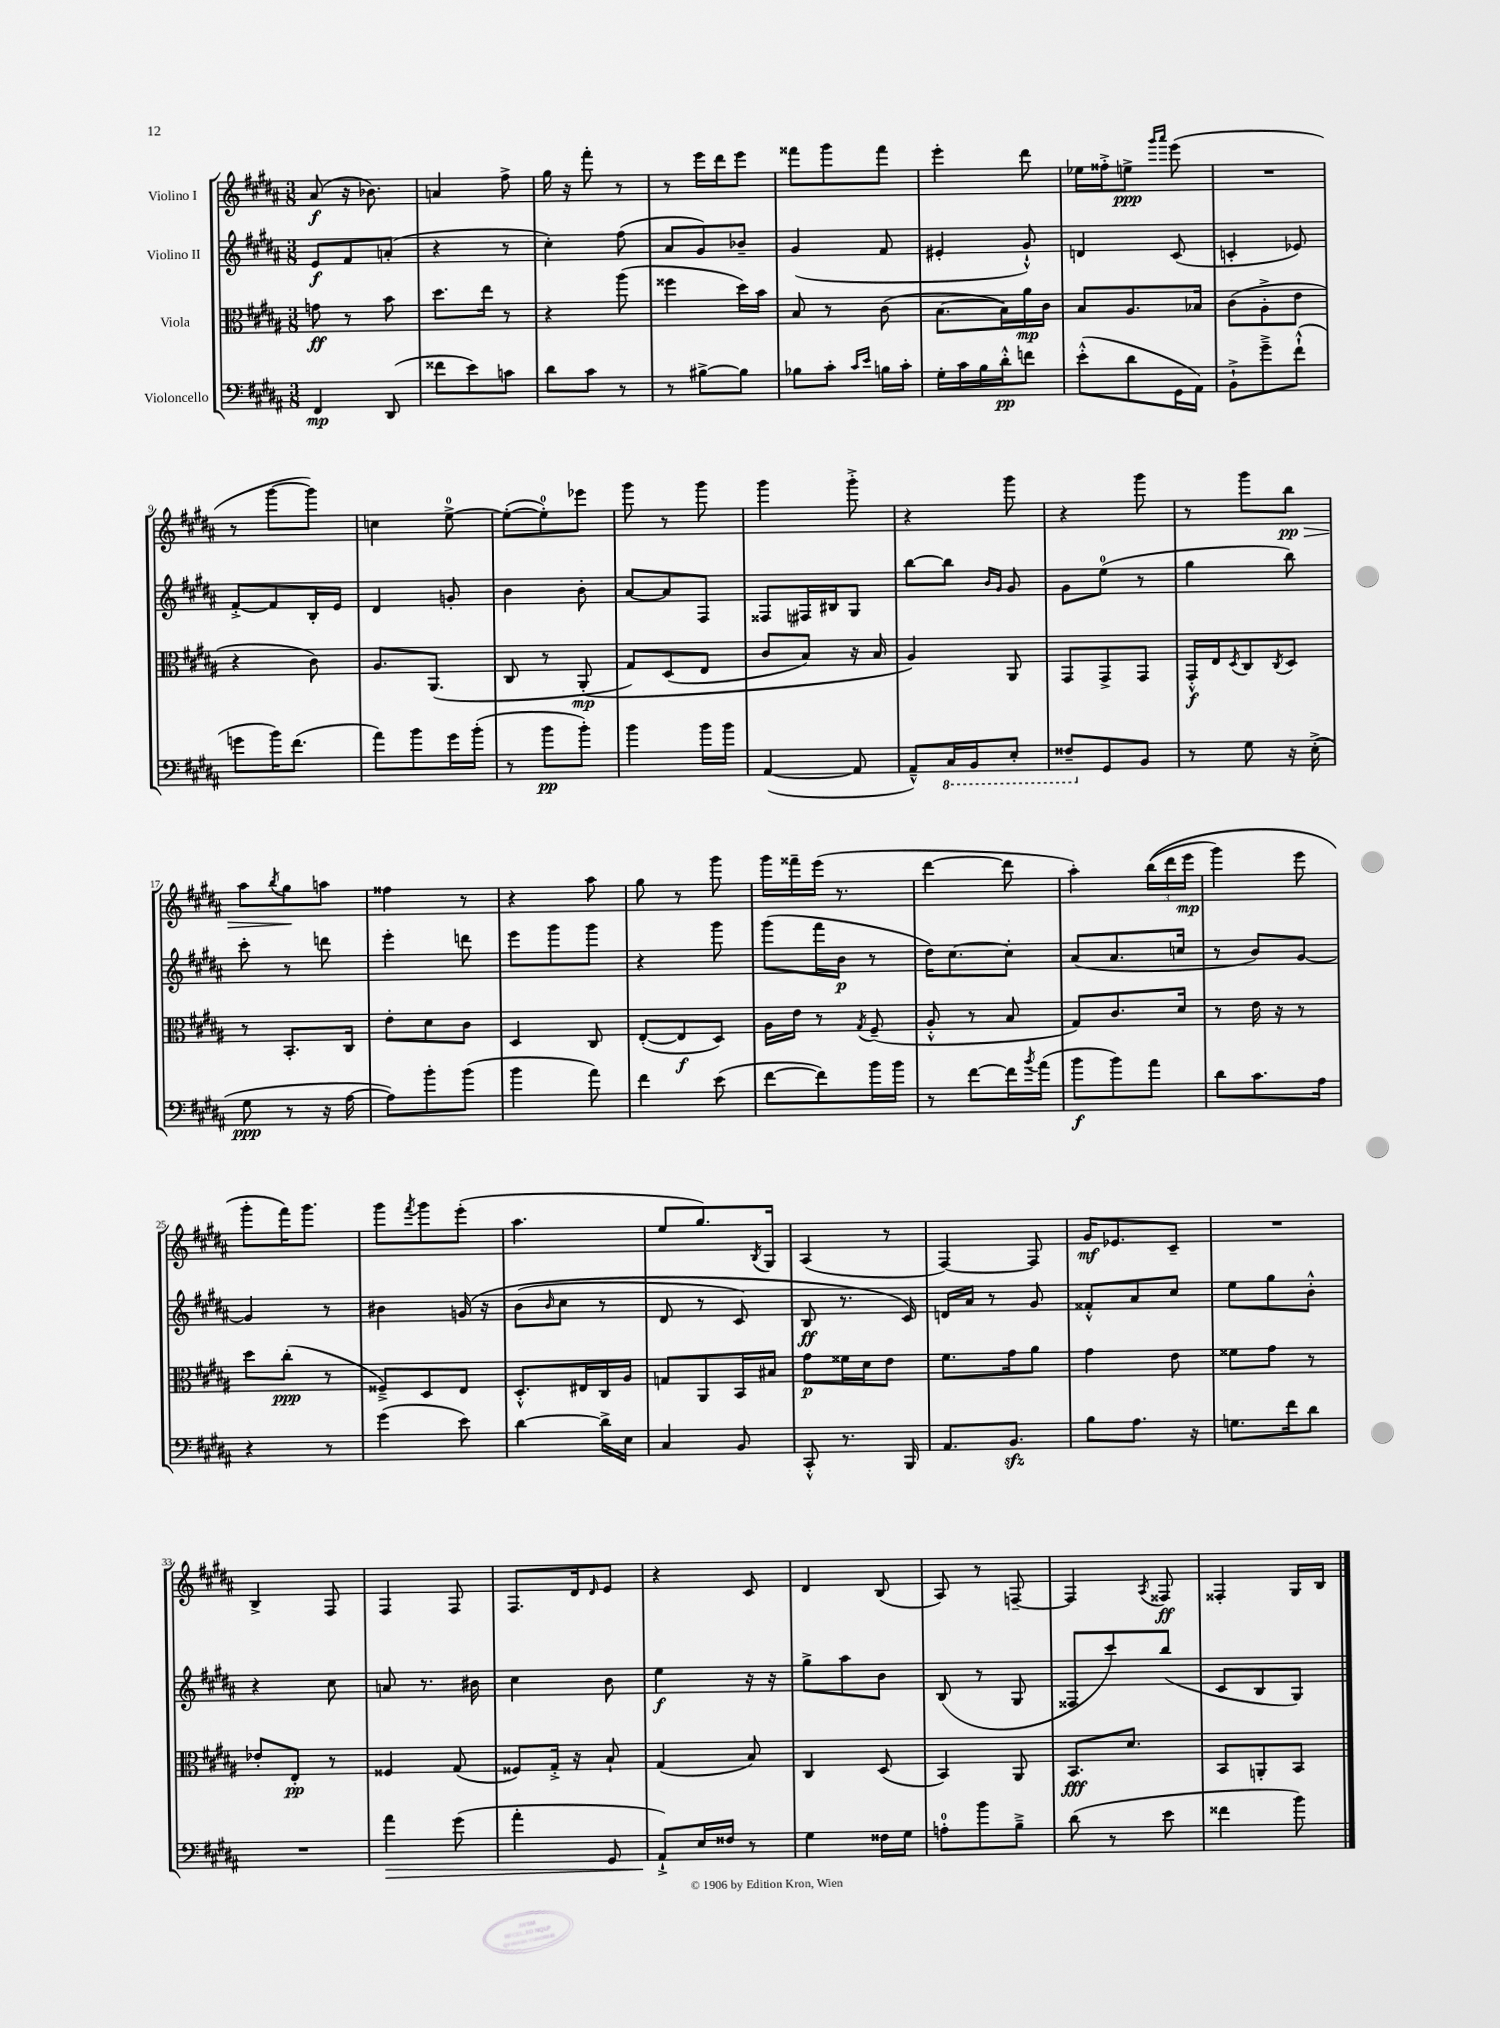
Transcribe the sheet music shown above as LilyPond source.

<<
\new StaffGroup <<
\new Staff = "s0" \with { instrumentName = "Violino I" } {
    \clef treble \key b \major \numericTimeSignature \time 3/8
    ais'8\f( r16 bes'8.) |
    a'4 fis''8-> |
    gis''16 r16 fis'''8-. r8 |
    r8 e'''16 dis'''16 e'''8 |
    fisis'''8 gis'''8 fisis'''8 |
    e'''4-. dis'''8 |
    ees''16 fisis''16-.-> e''8->\ppp \grace { gis'''16 ais'''16 } e'''8( |
    R4. |
    r8 gis'''8~ gis'''8) |
    c''4 e''8-0~-> |
    e''8~-.( e''8-0-.) ees'''8 |
    gis'''8 r8 gis'''8 |
    gis'''4 gis'''8-.-> |
    r4 gis'''8 |
    r4 gis'''8 |
    r8 gis'''8 b''8\pp\> |
    ais''8 \acciaccatura { b''8 } gis''8\! a''8 |
    fisis''4 r8 |
    r4 ais''8 |
    gis''8 r8 gis'''8 |
    gis'''16 fisis'''16-- e'''16( r8. |
    dis'''4~ dis'''8 |
    ais''4-.) \tuplet 3/2 { b''16(\( dis'''16 e'''16\mp } |
    gis'''4) e'''8 |
    gis'''8-. fis'''16\) gis'''8. |
    gis'''8 \acciaccatura { fis'''8 } gis'''8 e'''8-.( |
    ais''4. |
    e''8 gis''8.) \acciaccatura { b8 } gis16 |
    ais4( r8 |
    fis4~) fis8 |
    gis'16\mf ees'8. cis'8-- |
    R4. |
    b4-> fis8 |
    fis4 fis8 |
    fis8. dis'16 \grace { dis'16 } e'8 |
    r4 cis'8 |
    dis'4 b8( |
    ais8) r8 f8~-- |
    f4 \acciaccatura { ais8 } fisis8\ff |
    fisis4-. gis16 b16 \bar "|." |
}
\new Staff = "s1" \with { instrumentName = "Violino II" } {
    \clef treble \key b \major \numericTimeSignature \time 3/8
    e'8\f fis'8 a'8-.( |
    r4 r8 |
    cis''4-.) fis''8( |
    ais'8 gis'8) bes'8-- |
    gis'4( fis'8 |
    eis'4-. gis'8-!-^) |
    d'4 cis'8( |
    c'4-. ees'8) |
    fis'8~-.-> fis'8 b16-. e'16 |
    dis'4 g'8-. |
    b'4 b'8-. |
    ais'8~ ais'8 fis8 |
    fisis8 fis16 bis16 gis8 |
    b''8~ b''8 \grace { b'16 gis'16 } gis'8 |
    gis'8 e''8-0( r8 |
    gis''4 b''8) |
    cis'''8-. r8 d'''8 |
    e'''4-. d'''8 |
    e'''8 gis'''8 gis'''8 |
    r4 gis'''8 |
    gis'''8( fis'''16 b'16\p r8 |
    dis''16) cis''8.~ cis''8-. |
    ais'8( ais'8. c''16 |
    r8 b'8) gis'8~ |
    gis'4 r8 |
    bis'4 g'16\( r16 |
    b'8( \grace { b'16 } cis''8 r8 |
    dis'8 r8 cis'8) |
    b8\ff r8. cis'16\) |
    d'16 ais'16 r8 gis'8 |
    fisis'8-.-^ ais'8 cis''8 |
    e''8 gis''8 b'8-.-^ |
    r4 cis''8 |
    a'8 r8. bis'16 |
    cis''4 b'8 |
    e''4\f r16 r16 |
    gis''8-> ais''8 b'8 |
    b8( r8 gis8 |
    fisis8 cis'''8) b''8( |
    cis'8 b8 gis8) \bar "|." |
}
\new Staff = "s2" \with { instrumentName = "Viola" } {
    \clef alto \key b \major \numericTimeSignature \time 3/8
    g'8\ff r8 b'8 |
    dis''8. e''16 r8 |
    r4 ais''8( |
    fisis''4 dis''16) b'16 |
    b8 r8 cis'8( |
    b8.~ b16) ais'16\mp cis'16 |
    b8 ais8. bes16 |
    cis'8( ais8-.-> e'8 |
    r4 cis'8) |
    ais8. ais,8.( |
    cis8 r8 ais,8-.\mp\( |
    gis8) dis8( e8 |
    cis'8 b8) r16 b16 |
    ais4\) ais,8 |
    gis,8 gis,8-> gis,8 |
    gis,16-.-^\f e16 \acciaccatura { dis8 } cis8 \acciaccatura { cis8 } dis8 |
    r8 b,8.-. cis16 |
    e'8-. dis'8 cis'8 |
    dis4 cis8 |
    e8~-.( e8\f dis8) |
    ais16 e'16 r8 \acciaccatura { gis8 } fis8--( |
    ais8-.-^ r8 b8 |
    gis8) cis'8. dis'16 |
    r8 e'16 r16 r8 |
    dis''8 cis''8-.\ppp( r8 |
    fisis8--->) dis8 e8 |
    dis8.-.-^ eis16 cis16 ais16 |
    g8 ais,8 b,16 bis16 |
    gis'8\p fisis'16 dis'16 e'8 |
    fis'8. gis'16 ais'8 |
    gis'4 e'8 |
    fisis'8 gis'8 r8 |
    ees'8-. e8-.\pp r8 |
    fisis4 gis8( |
    fisis8) gis16-.-> r16 b8-! |
    gis4( b8) |
    cis4 dis8( |
    b,4) ais,8 |
    b,8.\fff dis'8. |
    b,8 a,8-. b,8 \bar "|." |
}
\new Staff = "s3" \with { instrumentName = "Violoncello" } {
    \clef bass \key b \major \numericTimeSignature \time 3/8
    fis,4\mp dis,8( |
    fisis'8 e'8) c'8 |
    dis'8 cis'8 r8 |
    r8 bis8~-> bis8 |
    bes8 cis'8-. \grace { cis'16 e'16 } b16 cis'16-. |
    gis16-. cis'16 b16 dis'16-.-^\pp f'8 |
    e'8-.-^( dis'8 gis,16 ais,16) |
    b,8-!-> gis'8---> fis'8-!-^( |
    g'8 b'16) fis'8.( |
    ais'8) b'8 gis'16 b'16-.( |
    r8 b'8\pp b'8-.) |
    b'4 b'16 b'16 |
    ais,4~( ais,8 |
    ais,8---^) \ottava #-1 cis,16 b,,16 e,8-. |
    fisis,8-- \ottava #0 gis,8 b,8 |
    r8 gis8 r16 e16-.->( |
    gis8\ppp r8 r16 ais16~ |
    ais8) b'8-. b'8( |
    b'4 ais'8) |
    fis'4 e'8( |
    fis'8~ fis'8) b'16 b'16 |
    r8 fis'8~ fis'16 \acciaccatura { b'8 } ais'16( |
    b'8\f b'8) ais'8 |
    dis'8 cis'8. ais16 |
    r4 r8 |
    gis'4( e'8) |
    dis'4~ dis'16-> e16 |
    cis4 b,8 |
    cis,8-.-^ r8. b,,16 |
    ais,8. b,8.\sfz |
    b8 ais8. r16 |
    g8. fis'16 dis'8 |
    R4. |
    ais'4\> gis'8( |
    ais'4-. gis,8 |
    ais,8-!->\!) e16 fisis16 r8 |
    gis4 fisis16 gis16 |
    a8-0-. b'8 b8---> |
    dis'8( r8 e'8 |
    fisis'4 b'8) \bar "|." |
}
>>
>>
